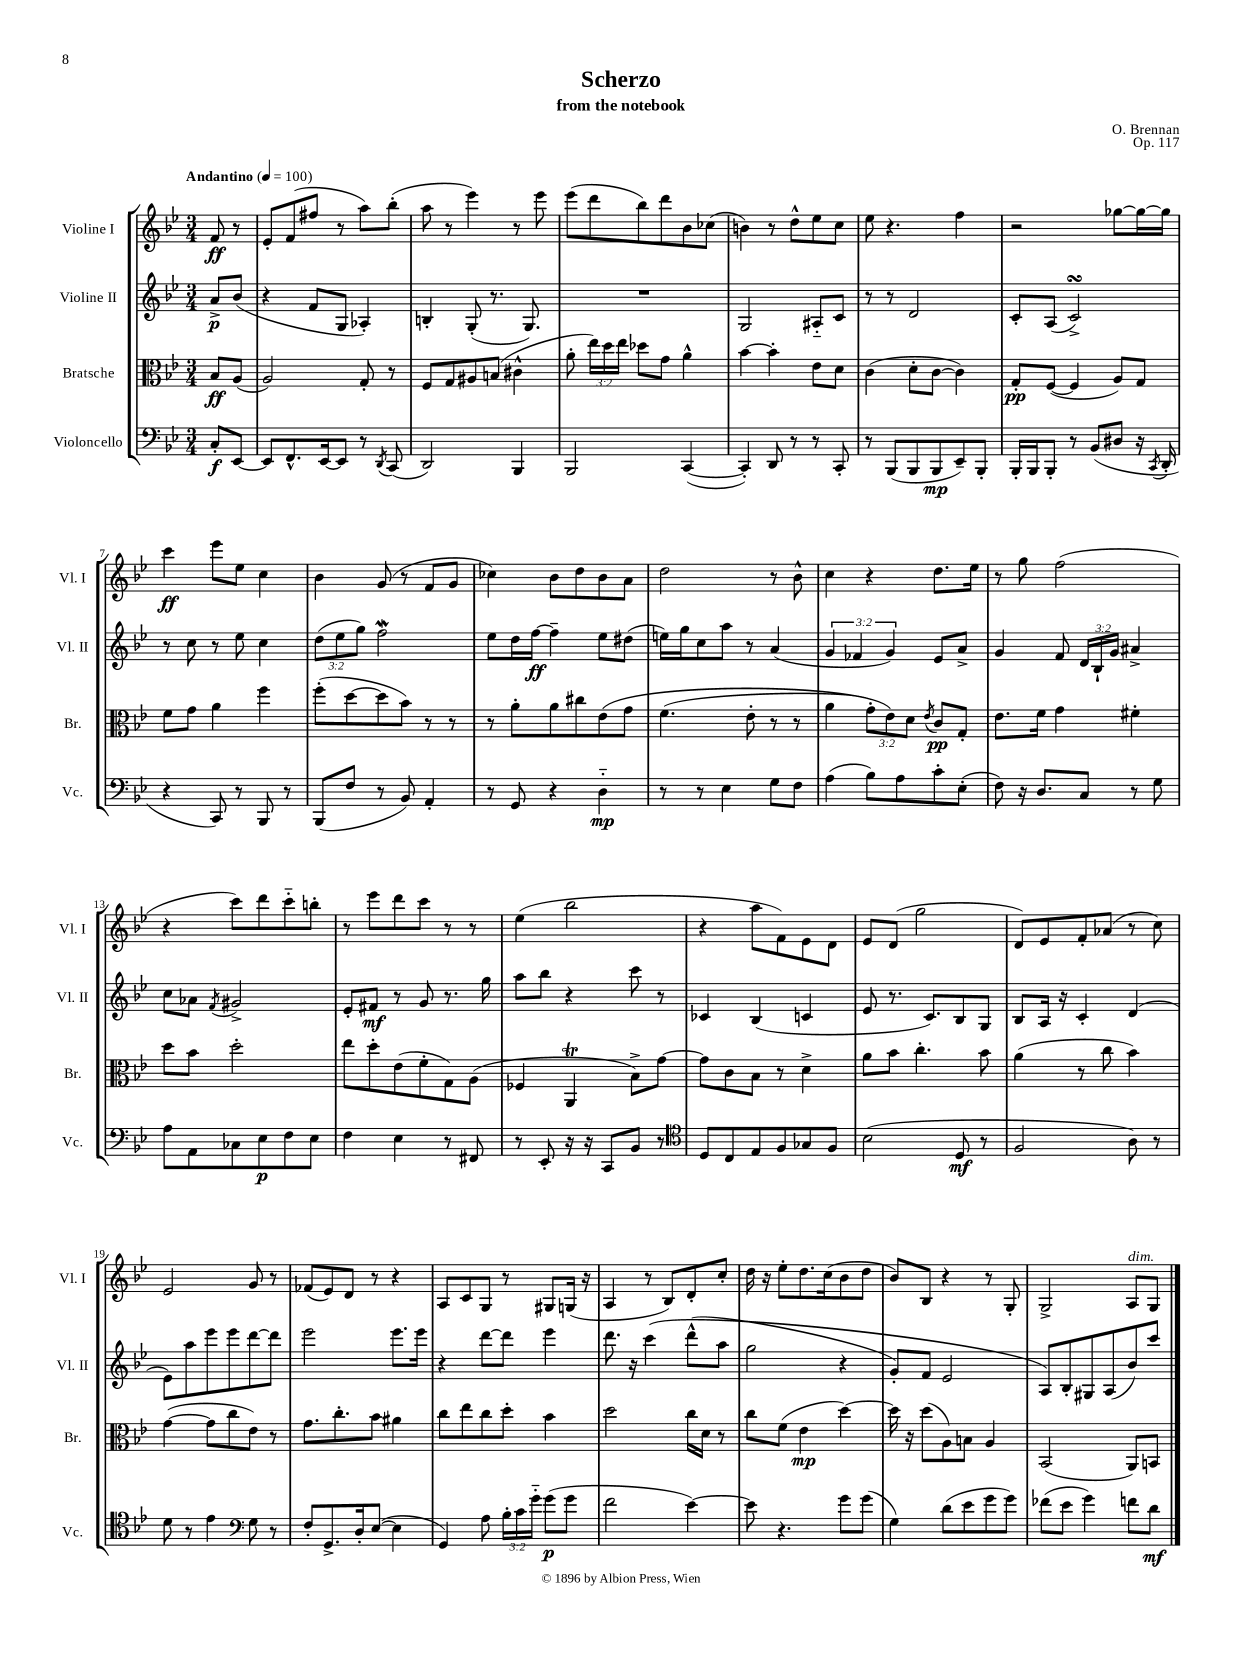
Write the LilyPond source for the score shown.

\header { title = "Scherzo" composer = "O. Brennan" subtitle = "from the notebook" opus = "Op. 117" }
<<
\new StaffGroup <<
\new Staff = "s0" \with { instrumentName = "Violine I" shortInstrumentName = "Vl. I" } {
    \clef treble \key bes \major \numericTimeSignature \time 3/4 \partial 4 \tempo "Andantino" 4 = 100
    \autoBeamOff f'8\ff r8 |
    ees'8[-. f'8( fis''8] r8 a''8[) bes''8]-.( |
    a''8 r8 ees'''4) r8 ees'''8 |
    ees'''8[( d'''8 bes''8) d'''8 bes'8 ces''8]( |
    b'4) r8 d''8[-^ ees''8 c''8] |
    ees''8 r4. f''4 |
    r2 ges''8[~ ges''16~ ges''16] |
    c'''4\ff ees'''8[ ees''8] c''4 |
    bes'4 g'8( r8 f'8[ g'8] |
    ces''4) bes'8[ d''8 bes'8 a'8] |
    d''2 r8 bes'8-^ |
    c''4 r4 d''8.[ ees''16] |
    r8 g''8 f''2( |
    r4 c'''8[) d'''8 c'''8-_ b''8]-. |
    r8 ees'''8[ d'''8 c'''8] r8 r8 |
    ees''4( bes''2 |
    r4 a''8[ f'8) ees'8 d'8] |
    ees'8[ d'8]( g''2 |
    d'8[) ees'8 f'8-. aes'8]( r8 c''8) |
    ees'2 g'8 r8 |
    fes'8[( ees'8) d'8] r8 r4 |
    a8[ c'8 g8] r8 gis8[ g16]( r16 |
    a4 r8 bes8[) d'8-. c''8]-. |
    d''16 r16 ees''8[-. d''8. c''16( bes'8 d''8] |
    bes'8[) bes8] r4 r8 g8-. |
    g2-> a8[^\markup { \italic "dim." } g8] \bar "|." |
}
\new Staff = "s1" \with { instrumentName = "Violine II" shortInstrumentName = "Vl. II" } {
    \clef treble \key bes \major \numericTimeSignature \time 3/4 \override Staff.TupletNumber.text = #tuplet-number::calc-fraction-text \partial 4
    \autoBeamOff a'8[->\p bes'8]( |
    r4 f'8[ g8] aes4-.) |
    b4-. g8-.( r8. g8.) |
    R2. |
    g2 ais8[-_ c'8] |
    r8 r8 d'2 |
    c'8[-. a8]( c'2->\turn) |
    r8 c''8 r8 ees''8 c''4 |
    \tuplet 3/2 { d''8[( ees''8 g''8]) } f''2\mordent |
    ees''8[ d''16 f''16]~\ff f''4-- ees''8[ dis''8]( |
    e''16[) g''16 c''8 a''8] r8 a'4( |
    \tuplet 3/2 { g'4 fes'4 g'4) } ees'8[ a'8]-> |
    g'4 f'8 \tuplet 3/2 { d'16[ bes16-! g'16] } ais'4-> |
    c''8[ aes'8] \acciaccatura { f'8 } gis'2-> |
    ees'8[-. fis'8]\mf r8 g'8 r8. g''16 |
    a''8[ bes''8] r4 c'''8 r8 |
    ces'4 bes4( c'4 |
    ees'8 r8. c'8.[) bes8 g8] |
    bes8[ a16] r16 c'4-. d'4( |
    ees'8[) a''8 ees'''8 ees'''8 d'''8~ d'''8] |
    ees'''2 ees'''8.[ ees'''16] |
    r4 d'''8[~ d'''8] ees'''4 |
    d'''8. r16 c'''4\( d'''8[-^( a''8] |
    g''2 r4 |
    g'8[-.) f'8] ees'2 |
    a8[\) bes8-. gis8 a8( bes'8) c'''8] \bar "|." |
}
\new Staff = "s2" \with { instrumentName = "Bratsche" shortInstrumentName = "Br." } {
    \clef alto \key bes \major \numericTimeSignature \time 3/4 \override Staff.TupletNumber.text = #tuplet-number::calc-fraction-text \partial 4
    \autoBeamOff bes8[\ff a8]( |
    a2) g8-. r8 |
    f8[ g8 ais8 b8]( cis'4-^ |
    a'8-. \tuplet 3/2 { ees''16[) d''16 ees''16] } des''8[ g'8] a'4-^ |
    bes'4~ bes'4-. ees'8[ d'8] |
    c'4( d'8[-. c'8]~ c'4) |
    g8[-.\pp f8]~( f4 a8[) g8] |
    f'8[ g'8] a'4 f''4 |
    f''8[-.( d''8~ d''8 bes'8]) r8 r8 |
    r8 a'8[-. a'8 cis''8 ees'8\( g'8] |
    f'4.( ees'8-. r8 r8 |
    a'4 \tuplet 3/2 { g'8[-.) ees'8\) d'8] } \acciaccatura { ees'8 } c'8[\pp g8]-. |
    ees'8.[ f'16] g'4 fis'4-. |
    d''8[ bes'8] d''2-. |
    ees''8[ d''8-. ees'8( f'8-. g8) a8]( |
    fes4 a,4\trill bes8[->) g'8]~ |
    g'8[ c'8 bes8] r8 d'4-> |
    a'8[ bes'8] c''4.-. bes'8 |
    a'4( r8 c''8 bes'4) |
    g'4~( g'8[ c''8 ees'8]) r8 |
    g'8.[ c''8.-. bes'8] ais'4 |
    c''8[ ees''8 c''8 d''8]-. bes'4 |
    d''2 c''16[ d'16] r8 |
    c''8[ f'8]( ees'4\mp d''4~) |
    d''16 r16 d''8[( a8) b8] a4 |
    bes,2( a,8[) b,8] \bar "|." |
}
\new Staff = "s3" \with { instrumentName = "Violoncello" shortInstrumentName = "Vc." } {
    \clef bass \key bes \major \numericTimeSignature \time 3/4 \override Staff.TupletNumber.text = #tuplet-number::calc-fraction-text \partial 4
    \autoBeamOff c8[-.\f ees,8]~ |
    ees,8[ f,8.-^ ees,16~ ees,8] r8 \acciaccatura { d,8 } c,8( |
    d,2) bes,,4 |
    bes,,2 c,4~( |
    c,4-.) d,8 r8 r8 c,8-. |
    r8 bes,,8[( bes,,8 bes,,8\mp ees,8--) bes,,8]-. |
    bes,,16[-. bes,,16 bes,,8]-. r8 bes,8[( dis8] r16 \acciaccatura { c,8 } d,16-. |
    r4 c,8) r8 bes,,8 r8 |
    bes,,8[( f8] r8 bes,8) a,4-. |
    r8 g,8 r4 d4-_\mp |
    r8 r8 ees4 g8[ f8] |
    a4( bes8[) a8 c'8-. ees8]-.( |
    f8) r16 d8.[ c8] r8 g8 |
    a8[ a,8 ces8 ees8\p f8 ees8] |
    f4 ees4 r8 fis,8 |
    r8 ees,8-. r16 r16 c,8[ bes,8] r8 |
    \clef tenor d8[ c8 ees8 f8 ges8 f8] |
    bes2( d8\mf r8 |
    f2 a8) r8 |
    d'8 r8 ees'4 \clef bass g8 r8 |
    f8[-. g,8.-> d16-. ees8]~( ees4 |
    g,4) a8 \tuplet 3/2 { bes16[-. c'16 g'16]-_ } g'8[\p( g'8] |
    f'2 ees'4~) |
    ees'8 r4. g'8[ g'8]( |
    g4) d'8[( ees'8 g'8 g'8]) |
    fes'8[( ees'8] g'4) f'8[ d'8]\mf \bar "|." |
}
>>
>>
